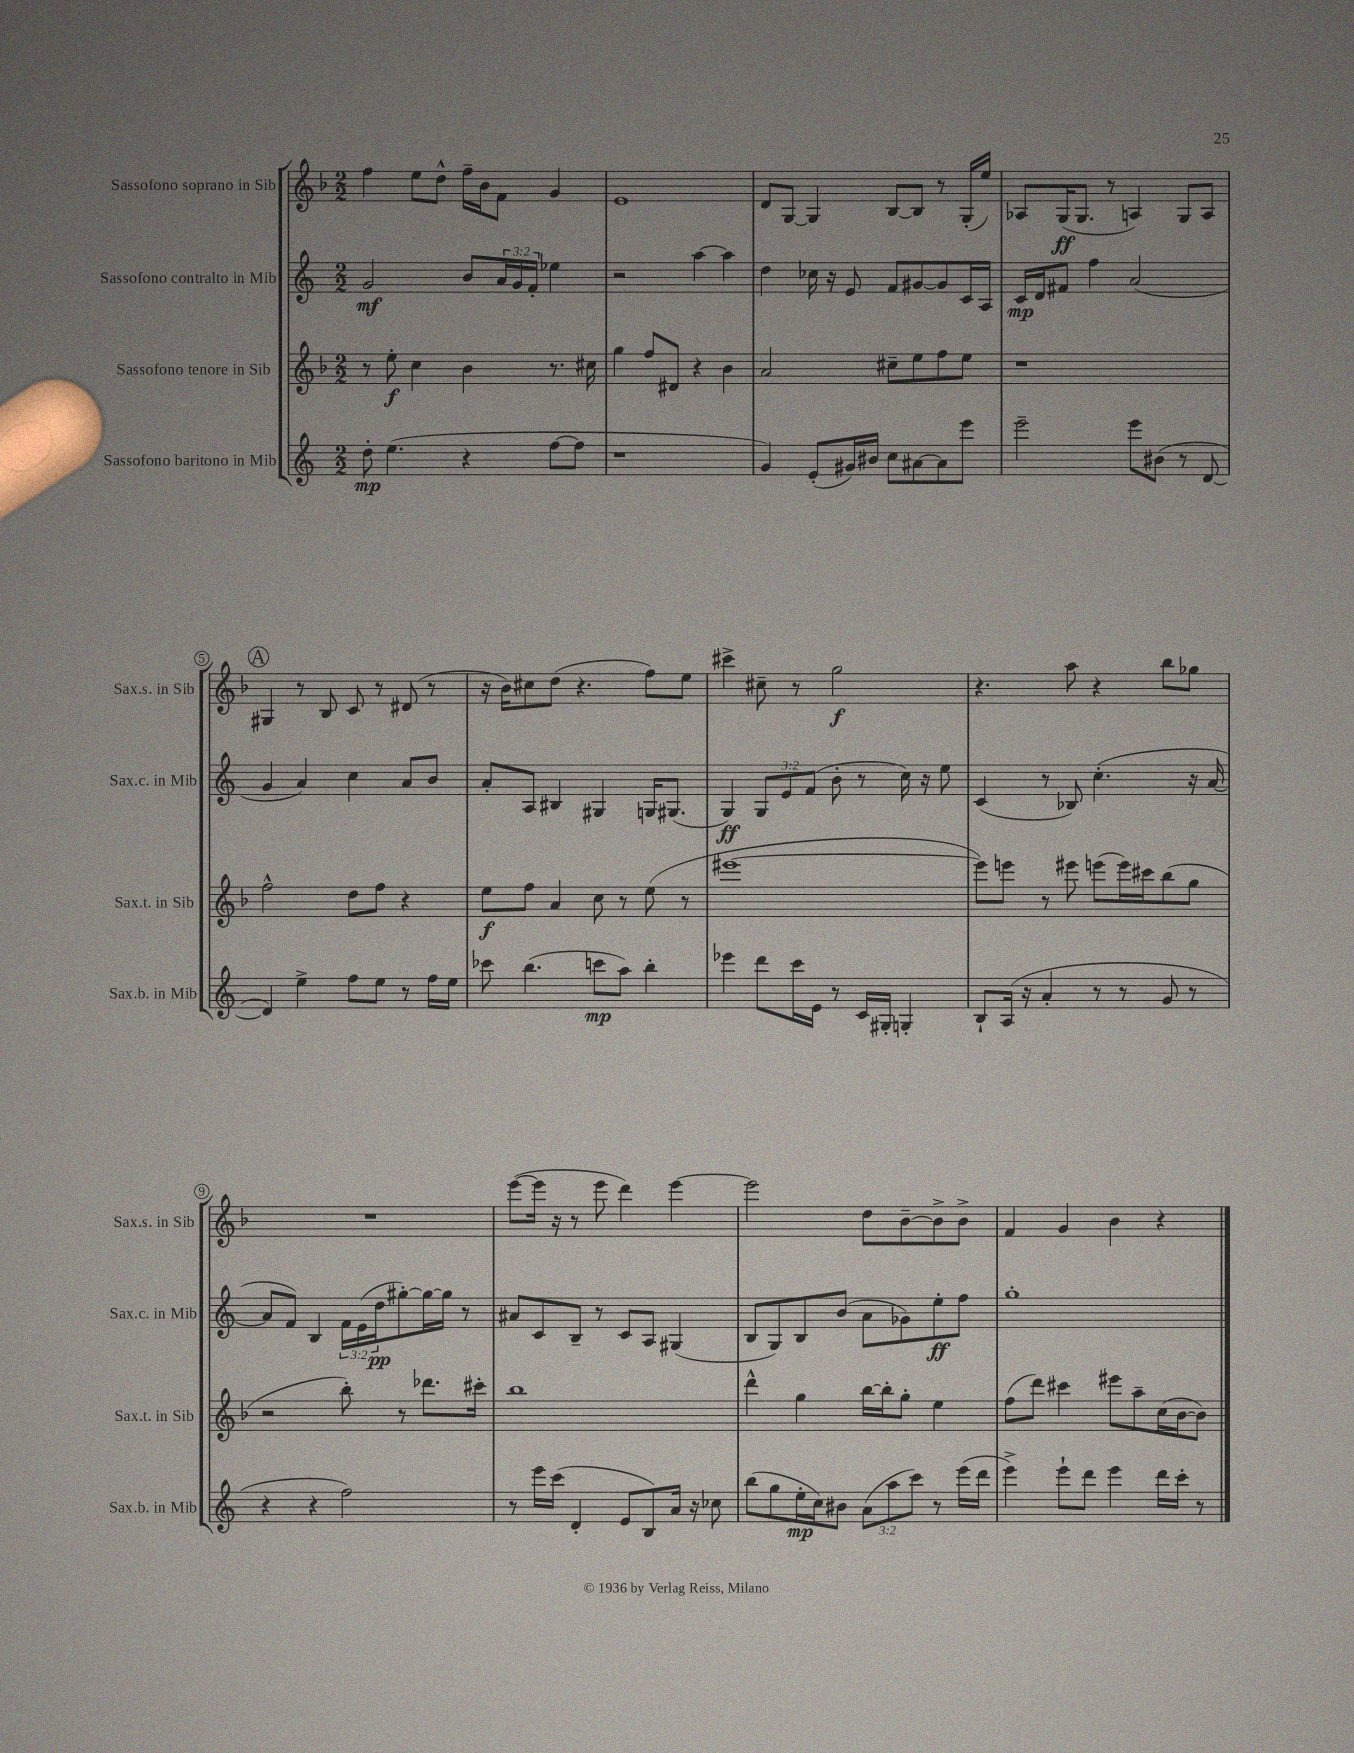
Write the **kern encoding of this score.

**kern	**kern	**kern	**kern
*staff4	*staff3	*staff2	*staff1
*clefG2	*clefG2	*clefG2	*clefG2
*k[]	*k[b-]	*k[]	*k[b-]
*M2/2	*M2/2	*M2/2	*M2/2
8dd'\	8r	2g/	4ff\
(4.ee\	8ee'\	.	.
.	4cc\	.	8ee\L
.	.	.	8dd^^\J
4r	4b-\	8b/L	16ff~\LL
.	.	.	16b-\J
.	.	24a/L	8f\J
.	.	24g/	.
.	.	24f'/JJ	.
[8ff\L	8.r	4ee-\	4g/
8ff\]J	.	.	.
.	16cc#\	.	.
=	=	=	=
1r	4gg\	2r	1e
.	8ff/L	.	.
.	8d#/J	.	.
.	4r	[4aa\	.
.	4b-\	4aa\]	.
=	=	=	=
4g/)	2a/	4dd\	8d/L
.	.	.	[8G/J
(8e'/L	.	16cc-\	4G/]
.	.	16r	.
16g#/L)	.	8e/	.
16b#/JJ	.	.	.
8cc\L	8cc#~\L	8f/L	[8B-/L
[8a#\	8ee\	[8g#/	8B-/]J
8a#\]	8ff\	8g#/]	8r
8eee\J	8ee\J	16c/L	(16G'/LL
.	.	16A/JJ	16ee/JJ)
=	=	=	=
2eee~\	1r	16c/LL	8A-/L
.	.	16d/J	.
.	.	8f#/J	(16G/K
.	.	.	8.G/J
.	.	4ff\	.
.	.	.	8r
8eee\L	.	(2a/	4A/)
(8b#\J	.	.	.
8r	.	.	8G/L
[8d/	.	.	8A/J
=	=	=	=
4d/])	2ff^^\	4g/	4G#/
4ee^\	.	4a/)	8r
.	.	.	8B-/
8ff\L	8dd\L	4cc\	8c/
8ee\J	8ff\J	.	8r
8r	4r	8a/L	(8d#/
16ff\LL	.	8b/J	8r
16ee\JJ	.	.	.
=	=	=	=
8ccc-\	8ee\L	8a'/L	16r
.	.	.	16b-\LK)
(4.bb\	8ff\J	8A/J	8cc#\
.	4a/	4B#/	(8dd\J
.	.	.	4.r
8ccc\L	8cc\	4G#/	.
8aa\J)	8r	.	.
4bb'\	(8ee\	16G/LK	8ff\L)
.	.	(8.G#/J	.
.	8r	.	8ee\J
=	=	=	=
4eee-\	[1eee#	4G/)	4ccc#^\
8ddd\L	.	12G/L	8cc#~\
.	.	12e/	.
16ccc\L	.	.	8r
.	.	(12f/J	.
16e\JJ	.	.	.
8r	.	8b'\	2gg\
16c/LL	.	8r	.
16G#'/JJ	.	.	.
4G'/	.	16cc\)	.
.	.	16r	.
.	.	8ee\	.
=	=	=	=
8B`/L	8eee#\]L)	(4c/	4.r
(16A/Jk	8eee\J	.	.
16r	.	.	.
4a'/	8r	8r	.
.	8eee#\	8B-/)	8aa\
8r	(8eee\L	(4.cc'\	4r
8r	16eee\L)	.	.
.	16ccc#\J	.	.
8g/	(8bb-\	.	8bb-\L
8r	8gg\J	16r	8gg-\J
.	.	[16a/	.
=	=	=	=
4r	2r	8a/]L	1r
.	.	8f/J)	.
4r	.	4B/	.
2ff\)	8bb-'\)	24f\LL	.
.	.	(24e\	.
.	.	24dd\J	.
.	8r	[8gg#'\)	.
.	8.ddd-\L	16gg#\_L	.
.	.	16gg#\]JJ	.
.	.	8r	.
.	16ccc#'\Jk	.	.
=	=	=	=
8r	1bb-	8a#/L	([8eee\L
16eee\LL	.	8c/	16eee\]Jk
(16ccc\JJ	.	.	16r
4d'/	.	8B~/J	8r
.	.	8r	8eee\
8e/L	.	8c/L	4ddd\)
8B/)	.	8A/J	.
16a/Jk	.	(4G#/	[4eee\
16r	.	.	.
8cc-\	.	.	.
=	=	=	=
(8bb\L	4ddd^^\	8B/L	2eee\]
8gg\	.	8G/)	.
16ee'\L	4gg\	8B/	.
16cc\J)	.	.	.
8b#\J	.	(8b/J	.
(12a\L	[16bb-\LL	8a\L	8dd\L
.	16bb-'\]J	.	.
12aa\	.	.	.
.	8gg'\J	8g-\)	[8b-~\
12ccc\J)	.	.	.
8r	4ee\	8ee'\	8b-^\]
(16eee\LL	.	8ff\J	8b-^\J
16ddd\JJ	.	.	.
=	=	=	=
4eee^\)	(8ff\L	1gg'	4f/
.	8ddd\J)	.	.
8eee`\L	4ccc#\	.	4g/
8ddd\J	.	.	.
4eee\	8eee#\L	.	4b-\
.	8aa~\	.	.
16ddd\LL	(16cc\L	.	4r
16ccc'\JJ	[16b-\J	.	.
8r	8b-\]J)	.	.
==	==	==	==
*-	*-	*-	*-
